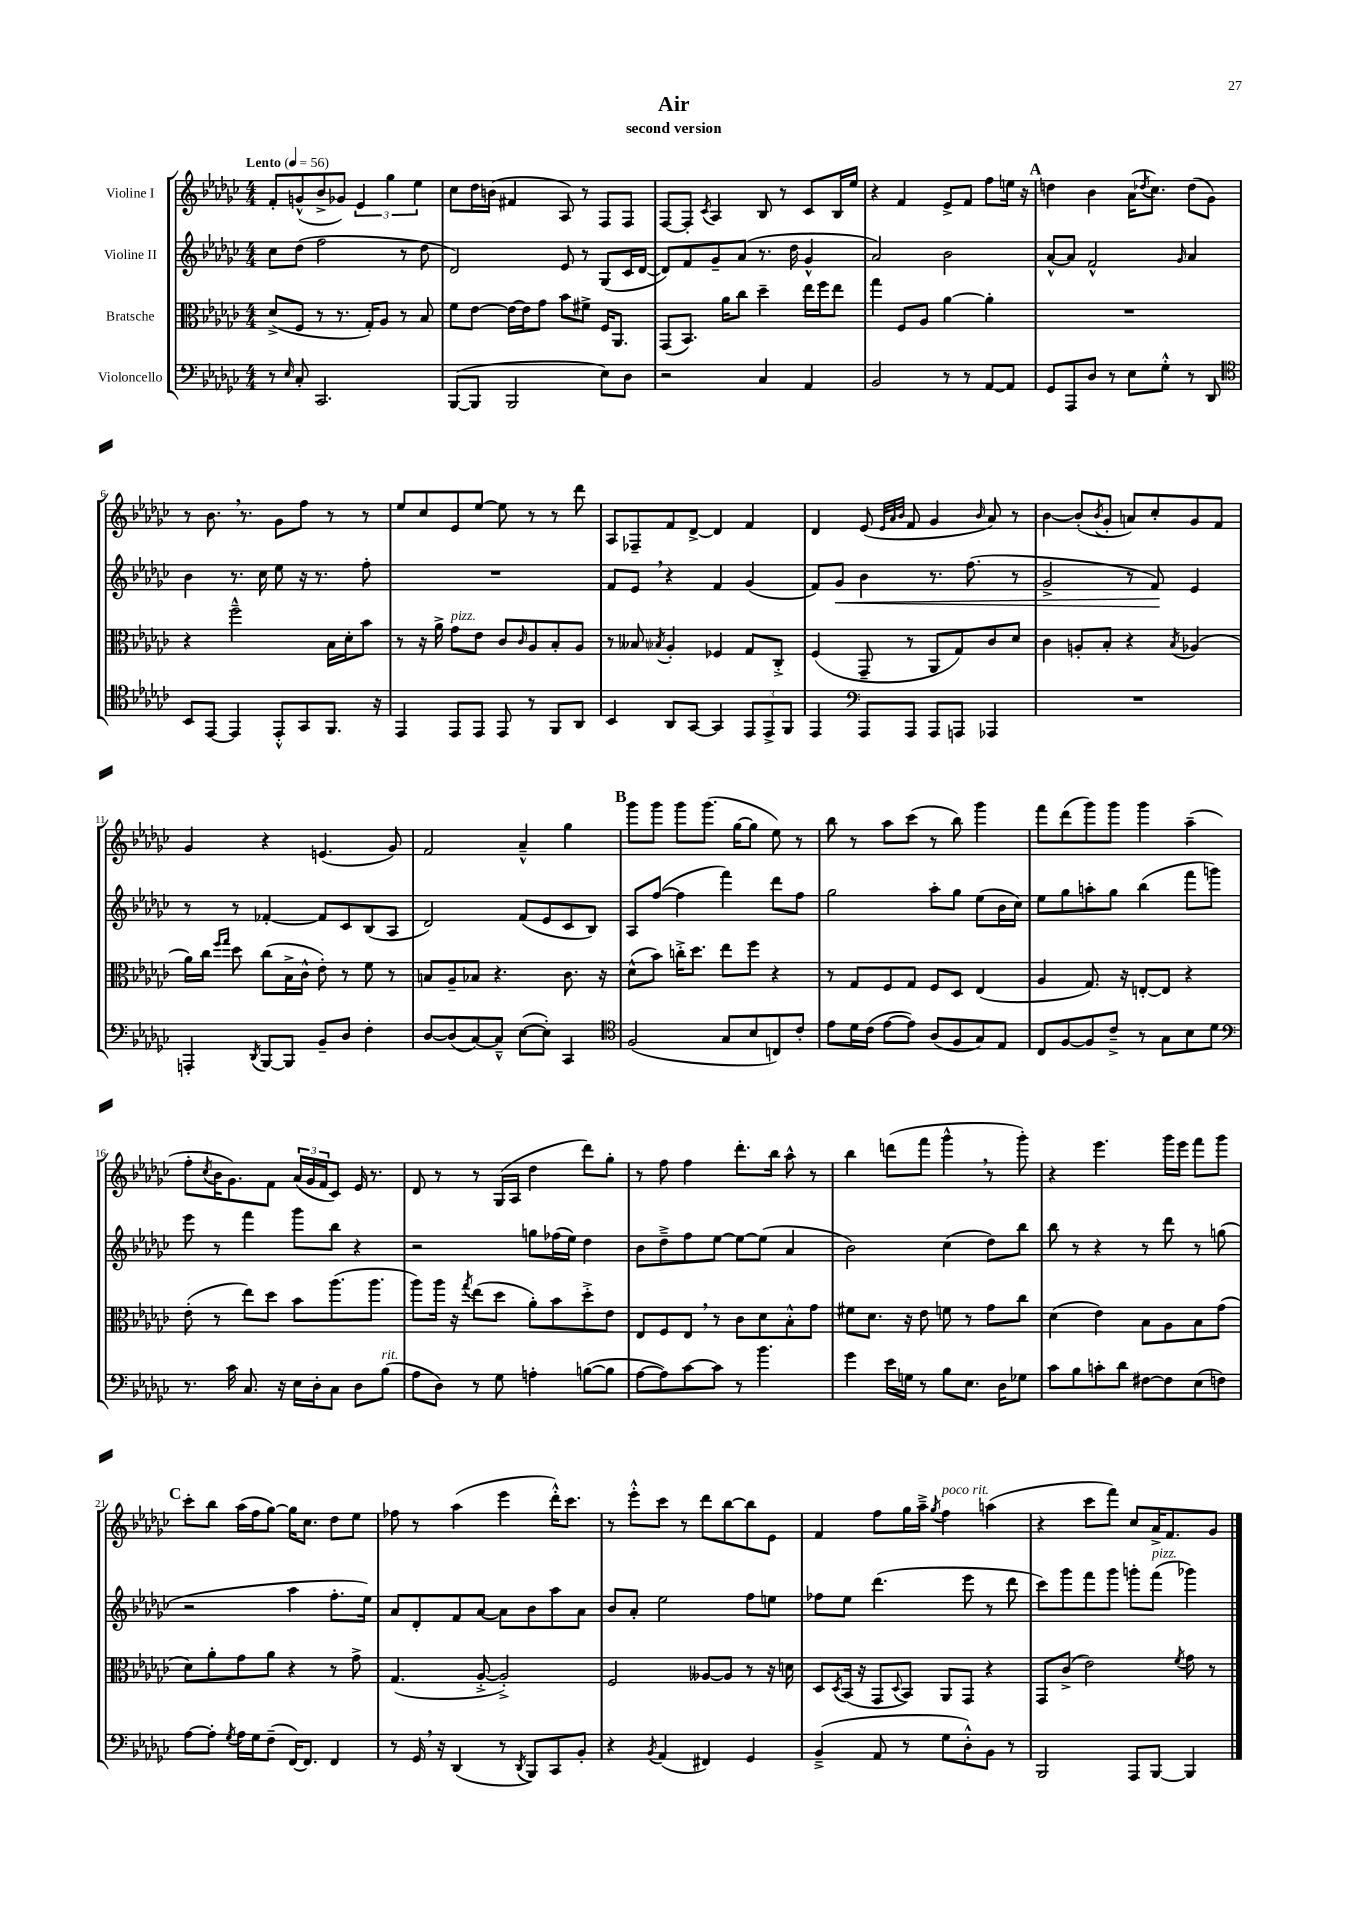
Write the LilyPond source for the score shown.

\header { title = "Air" subtitle = "second version" }
<<
\new StaffGroup <<
\new Staff = "s0" \with { instrumentName = "Violine I" } {
    \clef treble \key ges \major \numericTimeSignature \time 4/4 \tempo "Lento" 4 = 56
    f'8-. g'8-^( bes'8-> ges'8) \tuplet 3/2 { ees'4 ges''4 ees''4 } |
    ces''8 des''16 b'16( fis'4 aes8) r8 f8 f8 |
    f8~ f8-. \acciaccatura { ces'8 } aes4 bes8 r8 ces'8 bes16 ees''16 |
    r4 f'4 ees'8-> f'8 f''8 e''16 r16 |
    \mark \markup { \bold "A" } d''4 bes'4 aes'16( \acciaccatura { des''8 } ces''8.) des''8( ges'8) |
    r8 bes'8. \breathe r8. ges'8 f''8 r8 r8 |
    ees''8 ces''8 ees'8 ees''8~ ees''8 r8 r8 des'''8 |
    aes8 fes8-- f'8 des'8~-> des'4 f'4 |
    des'4 ees'8( \grace { ees'32 aes'32 bes'32 } f'8 ges'4 \grace { bes'16 } aes'8) r8 |
    bes'4~ bes'8-.( \acciaccatura { bes'8 } ges'8-. a'8) ces''8-. ges'8 f'8 |
    ges'4 r4 e'4.( ges'8) |
    f'2 aes'4---^ ges''4 |
    \mark \markup { \bold "B" } ges'''8 ges'''8 ges'''8 ges'''8.( ges''16~ ges''8 ees''8) r8 |
    bes''8 r8 aes''8 ces'''8( r8 bes''8) ges'''4 |
    f'''8 des'''8( ges'''8) ges'''8 ges'''4 aes''4--( |
    f''8-. \acciaccatura { ces''8 } bes'16 ges'8.) f'8 \tuplet 3/2 { aes'16( ges'16 f'16 } ces'8) ees'16 r8. |
    des'8 r8 r8 ges16( aes16 des''4 des'''8) ges''8-. |
    r8 f''8 f''4 des'''8.-. bes''16 aes''8-^ r8 |
    bes''4 d'''8( f'''8 ges'''4-^ \breathe r8 ges'''8-.) |
    r4 ees'''4. ges'''16 ees'''16 f'''8 ges'''8 |
    \mark \markup { \bold "C" } ces'''8-. bes''8 aes''16( f''16 ges''8~) ges''16 ces''8. des''8 ees''8 |
    fes''8 r8 aes''4( ees'''4 des'''16-.-^) ces'''8. |
    r8 ees'''8-.-^ ces'''8 r8 des'''8 bes''8~ bes''8 ees'8 |
    f'4 f''8 ges''16 aes''16---> \acciaccatura { ges''8 } f''4^\markup { \italic "poco rit." } a''4( |
    r4 ces'''8 f'''8) ces''8 aes'16-> f'8. ges'8 \bar "|." |
}
\new Staff = "s1" \with { instrumentName = "Violine II" } {
    \clef treble \key ges \major \numericTimeSignature \time 4/4
    ces''8 des''8( f''2 r8 des''8 |
    des'2) ees'8 r8 ges8( ces'16 des'16~ |
    des'8) f'8 ges'8-- aes'8( r8. des''16 ges'4-^ |
    aes'2) bes'2 |
    \mark \markup { \bold "A" } aes'8~-^ aes'8 f'2-^ \grace { ges'16 } aes'4 |
    bes'4 r8. ces''16 ees''8 r16 r8. f''8-. |
    R1 |
    f'8 ees'8 \breathe r4 f'4 ges'4( |
    f'8) ges'8\< bes'4 r8. f''8.( r8 |
    ges'2-> r8 f'8\!) ees'4 |
    r8 r8 fes'4~-. fes'8 ces'8 bes8( aes8 |
    des'2) f'8( ees'8 ces'8 bes8) |
    \mark \markup { \bold "B" } aes8 f''8~( f''4 f'''4) des'''8 f''8 |
    ges''2 aes''8-. ges''8 ees''8( bes'16 ces''16) |
    ees''8 ges''8 a''8-. ges''8 bes''4( f'''8 g'''8) |
    ees'''8 r8 f'''4 ges'''8 bes''8 r4 |
    r2 g''8 fes''16( ees''16) des''4 |
    bes'8 des''8---> f''8 ees''8~ ees''8~ ees''8( aes'4 |
    bes'2) ces''4( des''8) bes''8 |
    bes''8 r8 r4 r8 des'''8 r8 g''8( |
    \mark \markup { \bold "C" } r2 aes''4 f''8.-. ees''16) |
    aes'8 des'8-. f'8 aes'8~ aes'8 bes'8 aes''8 aes'8 |
    bes'8 aes'8-. ees''2 f''8 e''8 |
    fes''8 ees''8 des'''4.( ees'''8 r8 des'''8 |
    ces'''8) ges'''8 f'''8 ges'''8 g'''8-. f'''8^\markup { \italic "pizz." }( ges'''4) \bar "|." |
}
\new Staff = "s2" \with { instrumentName = "Bratsche" } {
    \clef alto \key ges \major \numericTimeSignature \time 4/4
    des'8->( f8 r8 r8. ges16-.) aes8 r8 bes8 |
    f'8 ees'8~ ees'16~ ees'16 ges'8 bes'8 fis'8-> f16 aes,8. |
    ges,8( bes,8.) aes'16 ces''8 des''4-- ees''16 f''16 ees''8 |
    ges''4 f8 aes8 aes'4~ aes'4-. |
    \mark \markup { \bold "A" } R1 |
    r4 f''2---^ bes16 des'16-. bes'8 |
    r8 r16 aes'16-> ges'8^\markup { \italic "pizz." } ees'8 ces'8 \grace { ces'16 } aes8 bes8-. aes8 |
    r8 beses8 \acciaccatura { bes8 } aes4-. fes4 ges8 ces8-.-> |
    f4( ges,8-- r8 aes,8 ges8) ces'8 des'8 |
    ces'4 a8-. bes8-. r4 \acciaccatura { bes8 } aes4( |
    aes'16) ces''16 \grace { f''16 ges''16 } des''8 ces''8( bes16-> ces'16-^ ees'8-.) r8 f'8 r8 |
    b8 aes8-- bes8 r4. ces'8. r16 |
    \mark \markup { \bold "B" } des'8-^( bes'8) c''16-.-> des''8. ees''8 f''8 r4 |
    r8 ges8 f8 ges8 f8 des8 ees4( |
    aes4 ges8.) r16 e8~-. e8 r4 |
    ees'8-.( r8 ees''8) des''8 bes'8 aes''8.( aes''8. |
    aes''8) aes''16 r16 \acciaccatura { ges''8 } ees''8( des''8 aes'8-.) bes'8 des''8-.-> ees'8 |
    ees8 f8 ees8 \breathe r8 ces'8 des'8 bes8-.-^ ges'8 |
    fis'8 des'8. r16 ees'8 f'8 r8 ges'8 ces''8 |
    des'4( ees'4) bes8 aes8 bes8 ges'8( |
    \mark \markup { \bold "C" } des'8) aes'8-. ges'8 aes'8 r4 r8 ges'8-> |
    ges4.( aes8~-.-> aes2-.->) |
    f2 aeses8~ aeses8 r8 r16 d'16 |
    des8 \acciaccatura { des8 } bes,16( r16 ges,8 \appoggiatura { des8 } bes,8) aes,8 ges,8 r4 |
    ges,8 ces'8->( ees'2) \acciaccatura { f'8 } ges'8 r8 \bar "|." |
}
\new Staff = "s3" \with { instrumentName = "Violoncello" } {
    \clef bass \key ges \major \numericTimeSignature \time 4/4
    r8 \grace { ees16 } ces8-. ces,2. |
    bes,,8~( bes,,8 bes,,2 ees8) des8 |
    r2 ces4 aes,4 |
    bes,2 r8 r8 aes,8~ aes,8 |
    \mark \markup { \bold "A" } ges,8 aes,,8 des8 r8 ees8 ges8-.-^ r8 des,8 |
    \clef tenor bes,8 ees,8~ ees,4 ees,8-.-^ ges,8 f,8. r16 |
    ees,4 ees,8 ees,8 ees,8 r8 f,8 aes,8 |
    bes,4 aes,8 ges,8~ ges,4 \tuplet 3/2 { ees,8 ees,8-> f,8 } |
    ees,4 \clef bass aes,,8 aes,,8 aes,,8 a,,8 aes,,4 |
    R1 |
    a,,4-. \acciaccatura { des,8 } bes,,8~ bes,,8 bes,8-- des8 f4-. |
    des8~ des8( ces8~) ces8---^ ees8~( ees8-.) ces,4 |
    \mark \markup { \bold "B" } \clef tenor f2( ges8 bes8 c8) ces'8-. |
    ees'8 des'16 ces'16( ees'8~ ees'8) aes8( f8 ges8) ees8 |
    ces8 f8~ f8 ces'8---> r8 ges8 bes8 des'8 |
    \clef bass r8. ces'16 ces8. r16 ees16 des16-. ces8 des8 bes8^\markup { \italic "rit." }( |
    aes8 des8) r8 ges8 a4-. b8~( b8 |
    aes8~ aes8) ces'8~ ces'8 r8 bes'4. |
    ges'4 ees'16 g16 r8 bes8 ees8. des16 ges8 |
    ces'8 bes8 c'8-. des'8 fis8~ fis8 ees8( f8) |
    \mark \markup { \bold "C" } aes8~ aes8-. \acciaccatura { ges8 } aes16 ges16 f8--( f,16~) f,8. f,4 |
    r8 ges,16 \breathe r16 des,4( r8 \acciaccatura { des,8 } bes,,8) ces,8 bes,8-. |
    r4 \acciaccatura { bes,8 } aes,4( fis,4) ges,4 |
    bes,4--->( aes,8 r8 ges8 des8-.-^) bes,8 r8 |
    bes,,2 aes,,8 bes,,8~ bes,,4 \bar "|." |
}
>>
>>
